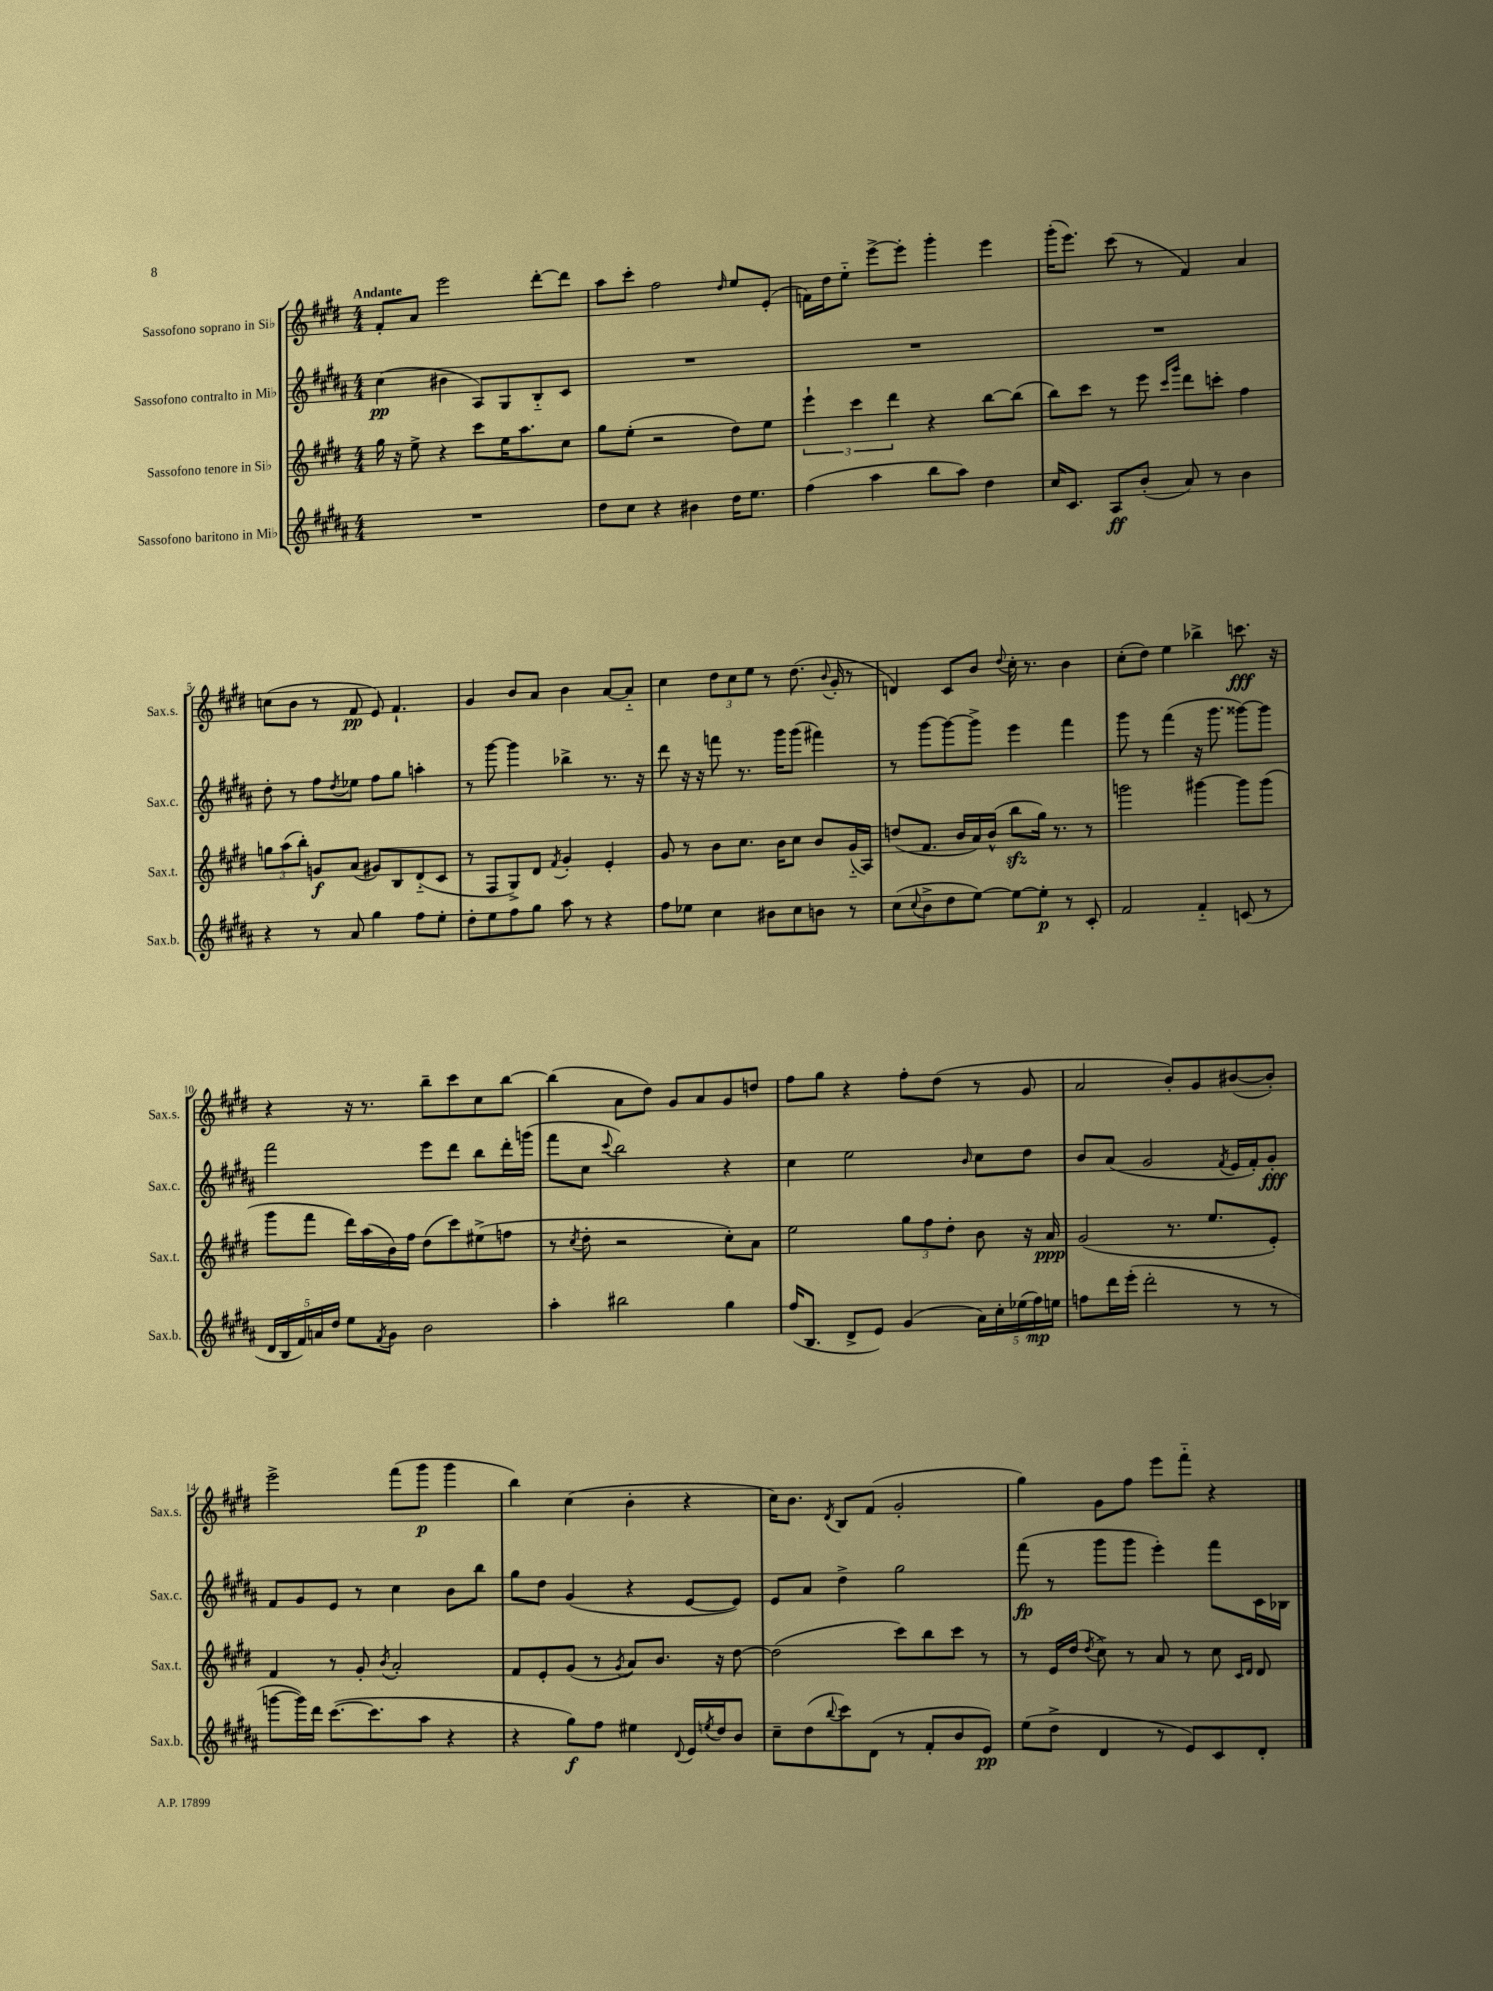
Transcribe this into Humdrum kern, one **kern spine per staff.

**kern	**kern	**kern	**kern
*staff4	*staff3	*staff2	*staff1
*clefG2	*clefG2	*clefG2	*clefG2
*k[f#c#g#d#a#]	*k[f#c#g#d#]	*k[f#c#g#d#a#]	*k[f#c#g#d#]
*M4/4	*M4/4	*M4/4	*M4/4
1r	16gg#	(4cc#	8f#'
.	16r	.	.
.	8ee^	.	8a
.	4r	4b#	2eee
.	8ccc#	8A#)	.
.	16ee	8G#	.
.	8.aa	.	.
.	.	8B'~	[8ddd#'
.	8cc#	8c#	8ddd#]
=	=	=	=
8dd#	8gg#	1r	8aa
8cc#	(8ee'	.	8ccc#'
4r	2r	.	2ff#
4b#	.	.	.
.	.	.	16qqdd#
16dd#	8dd#)	.	8ee
8.ee	.	.	.
.	8ee	.	(8e'
=	=	=	=
(4ff#	6eee`	1r	16f)
.	.	.	16dd#
.	.	.	8ee'~
.	6ccc#	.	.
4aa#	.	.	[8eee^
.	6ddd#	.	.
.	.	.	8eee']
8bb	4r	.	4ggg#'
8aa#)	.	.	.
4dd#	[8bb	.	4eee
.	(8bb]	.	.
=	=	=	=
16cc#	8bb)	1r	(16ggg#'
8.c#	.	.	8.eee)
.	8ccc#	.	.
8A#	8r	.	(8ccc#
(8b'	8eee	.	8r
.	16qqccc#	.	.
.	16qqggg#	.	.
8a#)	8ddd#	.	4f#)
8r	8ccc'	.	.
4b	4ff#	.	4a
=	=	=	=
4r	12gg	8dd#'	(8cc
.	(12aa	.	.
.	.	8r	8b
.	12bb')	.	.
8r	8g	8ff#	8r
.	.	8qdd#	.
8a#	(8a	8ee-	8f#
4gg#	8g#)	8ff#	8e)
.	8B	8gg#	4.f#`
8ff#	(8d#'~	4aa'	.
8ee'	8c#	.	.
=	=	=	=
8dd#'	8r	8r	4g#
8ee	8F#	[8ggg#	.
8ff#	8G#^)	4ggg#]	8b
8gg#	8d#	.	8a
.	8qf#	.	.
8aa#	4g#'	4bb-^	4b
8r	.	.	.
4r	4e'	8.r	[8a
.	.	.	8a'~]
.	.	16r	.
=	=	=	=
8ff#	8g#	8ddd#	4cc#
8ee-	8r	16r	.
.	.	16r	.
4cc#	8b	8fff	12dd#
.	.	.	12cc#
.	8.cc#	8.r	.
.	.	.	12ee
8b#	.	.	8r
.	16b	16ggg#	.
8cc#	8cc#	(8ggg#	(8.dd#
8b	8b	4fff#)	.
.	.	.	8qqb
.	.	.	16g#'
8r	(16g#'~	.	8r
.	16A)	.	.
=	=	=	=
(8cc#	(8dd	8r	4d)
8qqcc#	.	.	.
8b^	8.f#	[8ggg#	.
8dd#	.	8ggg#_	8c#
.	16b	.	.
[8ee)	16a)	8ggg#^]	8b
.	(16b^^	.	.
.	.	.	8qqdd#
8ee_	8bb	4eee	16cc#'
.	.	.	8.r
8ee']	16gg#)	.	.
.	8.r	.	.
8r	.	4fff#	4b
8c#'	8r	.	.
=	=	=	=
2f#	2ggg	8ggg#	(8cc#'
.	.	8r	8dd#)
.	.	(4fff#	4ee
4f#'~	[4ggg#	16r	4bb-^
.	.	8.ggg#	.
(8c	8ggg#]	[8ggg##)	8.ccc
8r	(8ggg#	8ggg##]	.
.	.	.	16r
=	=	=	=
20d#	8ggg#	2fff#	4r
20B	.	.	.
20f#)	.	.	.
.	8fff#	.	.
20a	.	.	.
20dd#	.	.	.
8ee	16ddd#)	.	16r
.	(16aa	.	8.r
8qf#	.	.	.
8g#	16b)	.	.
.	16ff#	.	.
2b	(8dd#	8eee	8bb~
.	8ccc#)	8ddd#	8ccc#
.	(8ee#^	8bb	8cc#
.	8ff	16ddd#'	[8bb
.	.	(16ggg	.
=	=	=	=
4aa#'	8r	8fff#	(4bb]
.	8qcc#	.	.
.	8dd#'	8cc#	.
.	.	8qqccc#	.
2bb#	2r	2bb)	8a
.	.	.	8dd#)
.	.	.	8g#
.	.	.	8a
4gg#	8cc#')	4r	8g#
.	8a	.	8dd
=	=	=	=
(16ff#	2ee	4cc#	8ff#
8.B	.	.	.
.	.	.	8gg#
8d#^	.	2ee	4r
8e)	.	.	.
(4g#	12gg#	.	8ff#'
.	12ff#	.	.
.	.	.	(8dd#
.	12dd#'	.	.
.	.	16qqb	.
20a#)	8b	8cc#	8r
20cc#'	.	.	.
(20ee-	.	.	.
.	16r	8dd#	8g#
20ff#)	.	.	.
.	16a	.	.
20ee	.	.	.
=	=	=	=
8ff	(2g#	8b	2a
16ddd#	.	(8a#	.
(16eee'	.	.	.
2ddd#'	.	2g#	.
.	8.r	.	8b')
.	.	.	8g#
.	8.ee	.	.
.	.	8qf#	.
8r	.	16e	([8b#
.	.	16f#')	.
8r	8e')	8g#'	8b#'])
=	=	=	=
[8ggg	4f#	8f#	2eee^
16ggg])	.	8g#	.
16ddd#	.	.	.
([8.ccc#	8r	8e	.
.	8g#'	8r	.
8.ccc#]	.	.	.
.	8qb	.	.
.	2a'	4cc#	(8fff#
8aa#	.	.	8ggg#
4r	.	8b	4ggg#
.	.	8bb	.
=	=	=	=
4r	8f#	8gg#	4bb)
.	8e'	8dd#	.
8gg#)	(8g#	(4g#	(4cc#
8ff#	8r	.	.
.	8qg#	.	.
4ee#	8a)	4r	4b'
.	8.b	.	.
8qqd#	.	.	.
16e	.	[8e	4r
8qee	.	.	.
16dd#	16r	.	.
8b	[8dd#	8e])	.
=	=	=	=
8cc#~	(2dd#]	8e	16cc#)
.	.	.	8.b
(8dd#	.	8a#	.
8qqbb	.	.	8qd#
8ccc#)	.	4dd#^	8B
(8d#	.	.	(8f#
8r	8ccc#)	2gg#	2g#'
8f#'	8bb	.	.
8b	8ccc#	.	.
8e)	8r	.	.
=	=	=	=
(8ee	8r	(8fff#	4gg#)
8dd#^	16e	8r	.
.	(16dd#	.	.
.	8qdd#	.	.
4d#	8cc#^)	8ggg#	8g#
.	8r	8ggg#	8ff#
8r	8a	4eee')	8eee
8e)	8r	.	8fff#'~
8c#	8cc#	8fff#	4r
.	16qqc#	.	.
.	16qqd#	.	.
8d#'	8d#	16c#	.
.	.	16B-	.
==	==	==	==
*-	*-	*-	*-
